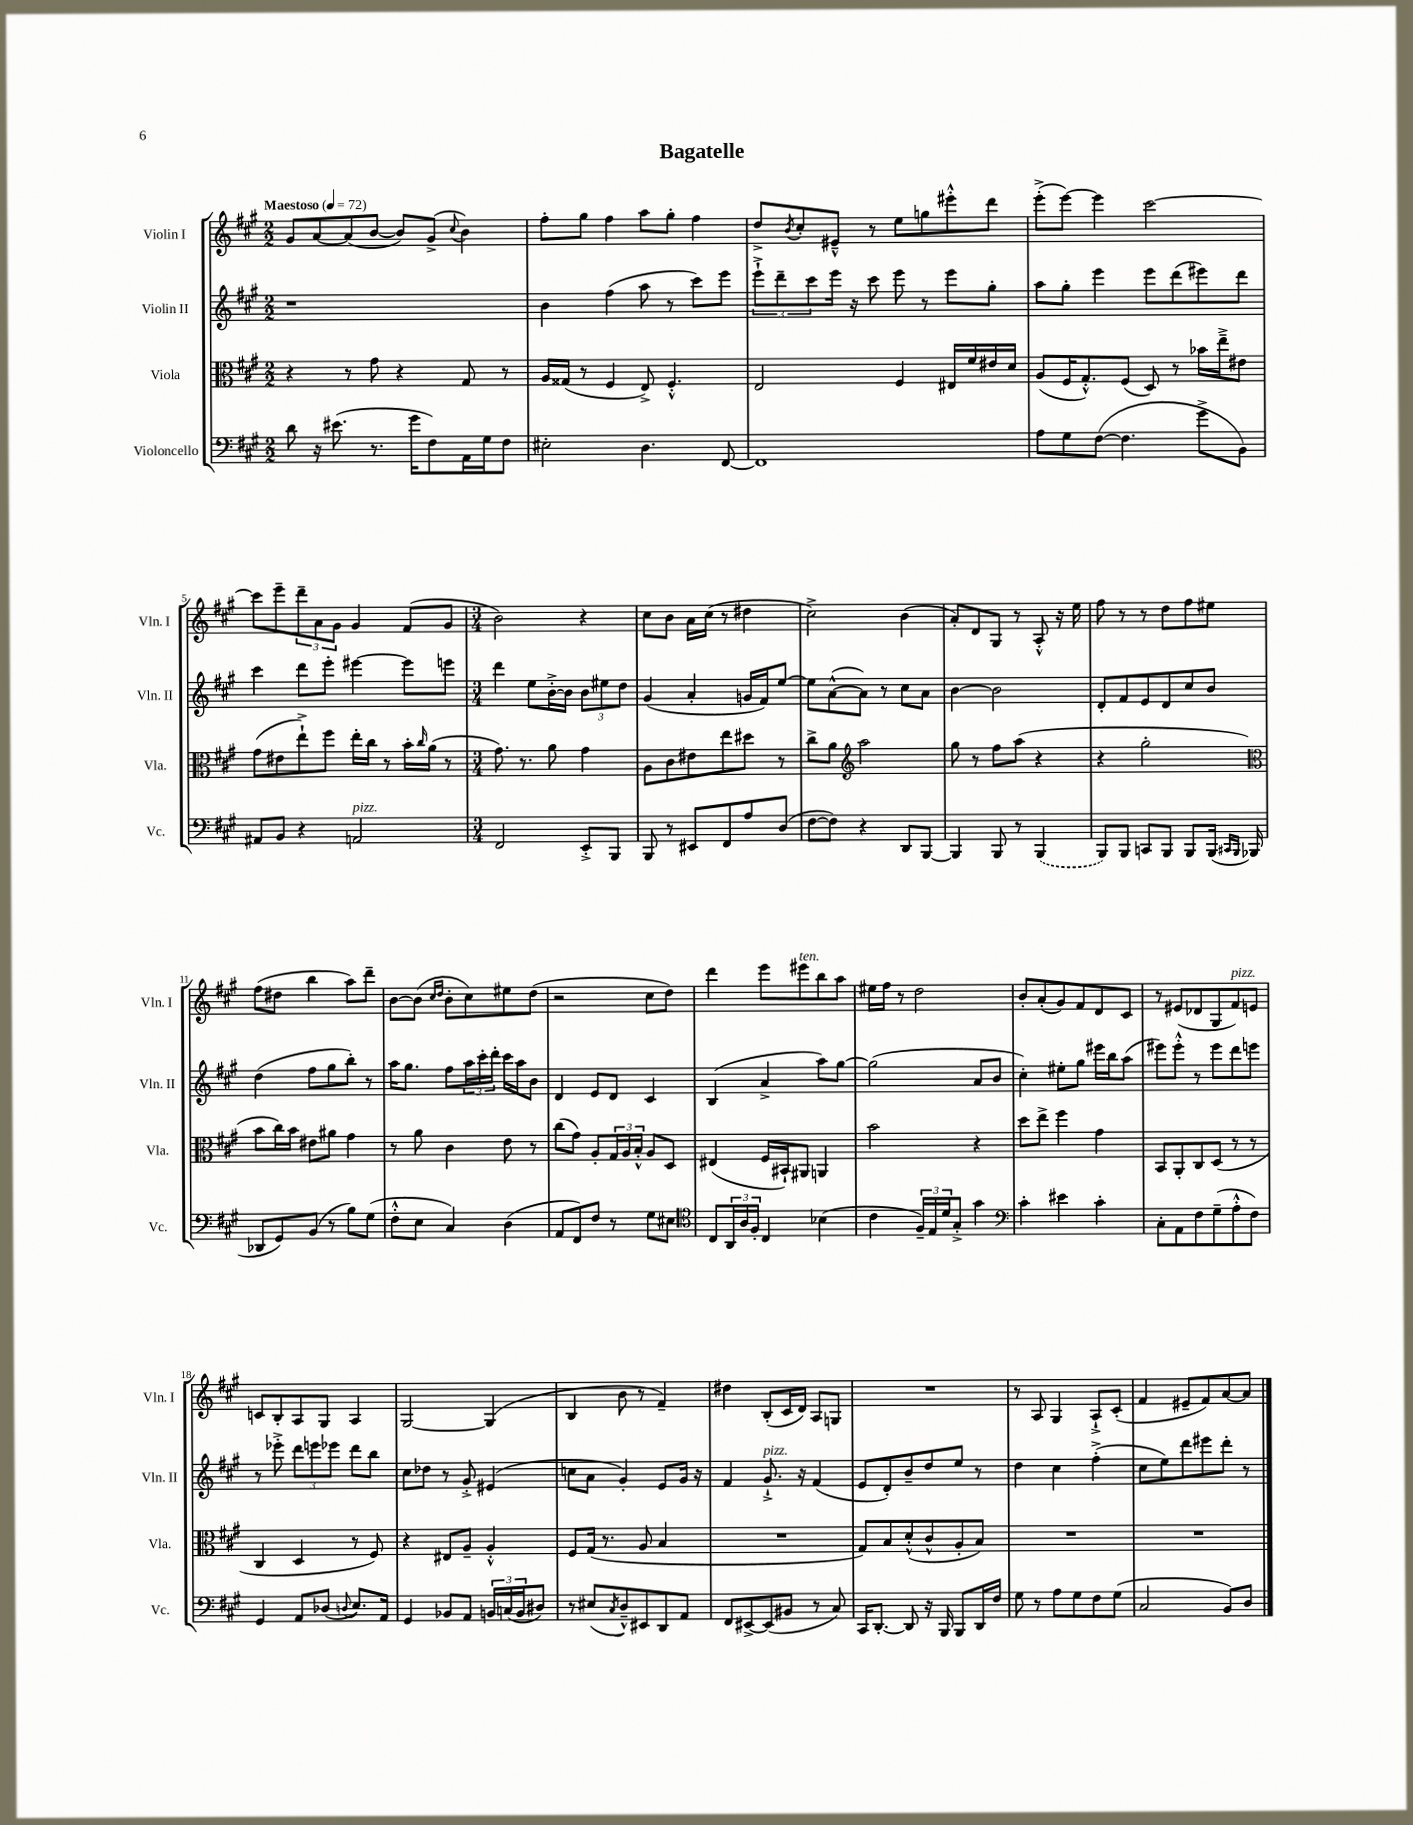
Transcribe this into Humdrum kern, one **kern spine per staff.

**kern	**kern	**kern	**kern
*part4	*part3	*part2	*part1
*staff4	*staff3	*staff2	*staff1
*I"Violoncello	*I"Viola	*I"Violin II	*I"Violin I
*I'Vc.	*I'Vla.	*I'Vln. II	*I'Vln. I
*clefF4	*clefC3	*clefG2	*clefG2
*k[f#c#g#]	*k[f#c#g#]	*k[f#c#g#]	*k[f#c#g#]
*M2/2	*M2/2	*M2/2	*M2/2
*MM72	*MM72	*MM72	*MM72
=1	=1	=1	=1
!	!	!	!LO:TX:a:B:t=Maestoso
8d\	4r	1r	8g#/L
16r	.	.	[8a/
(8.e#X\	.	.	.
.	8r	.	(8a/]
8.r	8g#\	.	[8b/J
.	4r	.	8b/L])
16g#\KL	.	.	.
8F#\)	.	.	(8g#^/J
.	.	.	8qqcc#/
16AA\L	8G#/	.	4b\)
16G#\J	.	.	.
8F#\J	8r	.	.
=2	=2	=2	=2
2E#X'\	16A/LL	4b\	8ff#'\L
.	(16G##X/JJ	.	.
.	8r	.	8gg#\J
.	4F#/	(4ff#\	4ff#\
4.D\	8E^/)	8aa\	8aa\L
.	4.F#'^^/	8r	8gg#'\J
.	.	8ccc#\L)	4ff#\
[8FF#/	.	8eee\J	.
=3	=3	=3	=3
1FF#]	2E/	12eee`^\L	8dd^/L
.	.	12ddd~\	.
.	.	.	8qb/
.	.	.	8cc#'/
.	.	12ccc#\	.
.	.	16eee\Jk	8e#X~^^/J
.	.	16r	.
.	.	8ccc#\	8r
.	4F#/	8eee\	8ee\L
.	.	8r	8ggn\
.	16E#X/LL	8eee\L	8eee#X'^^\
.	16f#/	.	.
.	16e#X/	8gg#'\J	8ddd\J
.	16d/JJ	.	.
=4	=4	=4	=4
8A\L	(8A/L	8aa\L	(8eee'^\L
8G#\	16F#/K	8gg#'\J	[8eee\J)
.	8.G#'^^/)	.	.
([8F#\J	.	4eee\	4eee\]
4.F#\]	(8F#/J	.	.
.	8D/)	8eee\L	[2ccc#\
.	8r	(8ddd\	.
8g#^\L	16b-X\LL	8eee#X\)	.
.	16ee~^\J	.	.
8BB\J)	8e#X\J	8ddd\J	.
!!LO:LB:g=z
=5	=5	=5	=5
8AA#X/L	(8g#\L	4ccc#\	8ccc#\L]
8BB/J	8e#X\	.	8eee~\
4r	8ee`^\)	8ddd\L	12ddd~\
.	.	.	12a\
.	8ff#\J	8eee'\J	.
.	.	.	12g#\J
!LO:TX:a:i:t=pizz.	!	!	!
2AAn/	16ee'\LL	[4eee#X\	4g#/
.	16cc#\JJ	.	.
.	8r	.	.
.	16b'\LL	8eee#\L]	(8f#/L
.	16qqcc#/	.	.
.	(16a\JJ	.	.
.	8r	8eeen\J	8g#/J
=6	=6	=6	=6
*M3/4	*M3/4	*M3/4	*M3/4
2FF#/	8.g#\)	4ddd\	2b\)
.	8.r	.	.
.	.	8ee\L	.
.	8a\	[16b'^\L	.
.	.	16b\JJ]	.
8EE'^/L	4g#\	12b\L	4r
.	.	12ee#X\	.
8BBB/J	.	.	.
.	.	12dd\J	.
=7	=7	=7	=7
8BBB/	8A\L	(4g#/	8cc#\L
8r	8c#\	.	8b\J
8EE#X/L	8e#X\	4a'/	16a\LL
.	.	.	(16cc#\JJ
8FF#/	8ee\	.	8r
8A/	8dd#X\J	16gn/LL	4dd#X\
.	.	16f#/J)	.
(8D/J	8r	[8ee/J	.
=8	=8	=8	=8
[8F#\L	8cc#^\L	8ee\L]	2cc#^\)
8F#\J])	8a\J	([8a^^\	.
*	*clefG2	*	*
4r	2aa\	8a\J])	.
.	.	8r	.
8DD/L	.	8cc#\L	(4b\
[8BBB/J	.	8a\J	.
=9	=9	=9	=9
4BBB/]	8gg#\	[4b\	8a'/L)
.	8r	.	8d/
8BBB/	8ff#\L	2b\]	8G#/J
8r	(8aa\J	.	8r
(4BBB/	4r	.	8A'^^/
.	.	.	16r
.	.	.	16ee\
=10	=10	=10	=10
8BBB/L)	4r	8d'/L	8ff#\
8BBB/J	.	8f#/	8r
8CCn/L	2gg#'\	8e/	8r
8BBB/J	.	8d/	8dd\L
8BBB/L	.	8cc#/	8ff#\
(16BBB/Jk	.	8b/J	8ee#X\J
16qqCC#X/LL	.	.	.
16qqBBB/JJ	.	.	.
16BBB-X/	.	.	.
!!LO:LB:g=z
=11	=11	=11	=11
*	*clefC3	*	*
8DD-X/L	8b\L	(4dd\	(8ff#\L
8GG#/)	16cc#\L)	.	8dd#X\J
.	16b\JJ	.	.
(8BB/J	8e#X\L	8ff#\L	4bb\
8r	8a#X\J	8gg#\	.
8B\L)	4g#\	8bb'\J)	8aa\L)
(8G#\J	.	8r	8ddd~\J
=12	=12	=12	=12
8F#'^^\L	8r	16aa\KL	[8b\L
.	.	8.gg#\J	.
8E\J	8a\	.	(8b\J]
.	.	.	16qqcc#/LL
.	.	.	16qqdd/JJ
4C#/)	4c#\	8ff#\L	8b'\L
.	.	24aa\L	8cc#\)
.	.	24ccc#'\	.
.	.	24ddd'\JJ	.
(4D\	8e\	16ccc#\LL	8ee#X\
.	.	16aa\J	.
.	8r	8b\J	(8dd\J
=13	=13	=13	=13
8AA/L	(8cc#\L	4d/	2r
8FF#/)	8g#\J)	.	.
8F#/J	8A'/L	8e/L	.
8r	24G#/L	8d/J	.
.	24A/	.	.
.	24B'^^/JJ	.	.
8G#\L	8A/L	4c#/	8cc#\L
8E#X\J	8D/J	.	8dd\J)
=14	=14	=14	=14
*clefC4	*	*	*
8C#/L	(4E#X/	(4B/	4ddd\
24AA/L	.	.	.
24A/	.	.	.
24F#'/JJ	.	.	.
4C#/	16F#/LL	4a^/	8eee\L
.	16BB#X`/J)	.	.
!	!	!	!LO:TX:a:i:t=ten.
.	8AA#X/J	.	8eee#X\
(4B-X\	4AAn/	8aa\L)	8bb\
.	.	[8gg#\J	8aa\J
=15	=15	=15	=15
4c#\	2b\	(2gg#\]	16ee#X\LL
.	.	.	16ff#\JJ
.	.	.	8r
24F#~/LL)	.	.	2dd\
24E/	.	.	.
24d/J	.	.	.
8G#'^/J	.	.	.
4g#\	4r	8a/L	.
.	.	8b/J	.
=16	=16	=16	=16
*clefF4	*	*	*
4c#'\	8dd\L	4cc#'\)	8b'/L
.	8ee^\J	.	(8a'/
4e#X\	4ff#\	8ee#X'\L	8g#/)
.	.	8gg#\J	8f#/
4c#'\	4g#\	16eee#X\LL	8d/
.	.	16bb\J	.
.	.	(8aa\J	8c#/J
=17	=17	=17	=17
8C#'\L	8BB/L	8eee#X\L)	8r
8AA\	8AA'/	8eee#'^^\J	(8e#X/L
8F#\	8C#/	8r	8d-X/
(8G#~\	(8D/J	8eee#\L	8G#/
!	!	!	!LO:TX:a:i:t=pizz.
8A'^^\	8r	8ddd\	8f#/)
8F#\J)	8r	8eeen\J	8en/J
!!LO:LB:g=z
=18	=18	=18	=18
4GG#/	4C#/	8r	8cn/L
.	.	8eee-X'^\	8B'/
8AA/L	4D/	12ddd\L	8A/
.	.	12eeen\	.
(8D-X/J	.	.	8G#/J
.	.	12eee-X\J	.
8qqDn/	.	.	.
8.E/L)	8r	8ddd\L	4A/
.	8F#/)	8bb\J	.
16AA/Jk	.	.	.
=19	=19	=19	=19
4GG#/	4r	8cc#\L	[2G#/
.	.	8dd-X\J	.
8BB-X/L	8E#X/L	8r	.
8AA/J	8A~/J	8g#'^/	.
24BBn/LL	4A'^^/	(4e#X/	(4G#/]
(24Cn/	.	.	.
24BB/J	.	.	.
8D#X/J)	.	.	.
=20	=20	=20	=20
8r	8F#/L	8ccn\L	4B/
(8E#X/L	(16G#/Jk	8a\J	.
.	8.r	.	.
8qC#/	.	.	.
8D~^^/)	.	4g#'/)	8b\
8EE#X/	8A/	.	8r
8DD/	4B/	8e/L	4f#~/)
8AA/J	.	16g#/Jk	.
.	.	16r	.
=21	=21	=21	=21
8FF#/L	2.r	4f#/	4dd#X\
[8EE#X^/	.	.	.
!	!	!LO:TX:a:i:t=pizz.	!
(8EE#/]	.	8.g#`^/	(8B'/L
8BB#X/J	.	.	16c#/L
.	.	16r	16d/JJ)
8r	.	(4f#/	8A/L
8C#/)	.	.	8Gn/J
=22	=22	=22	=22
16CC#/KL	8G#/L)	8e/L	2.r
[8.DD'/J	.	.	.
.	8B/	8d'/)	.
8DD/]	(8d'^^/	8b~/	.
16r	8c#^^/	8dd/	.
16BBB/	.	.	.
8BBB/L	8A'/	8ee/J	.
16DD/L	8B/J)	8r	.
16F#/JJ	.	.	.
=23	=23	=23	=23
8G#\	2.r	4dd\	8r
8r	.	.	8A/
8A\L	.	4cc#\	4G#/
8G#\	.	.	.
8F#\	.	(4ff#'^\	8A`^/L
(8G#\J	.	.	(8c#'/J
=24	=24	=24	=24
2C#/	2.r	8cc#\L	4f#/
.	.	8ee\)	.
.	.	8ddd\	8e#X~/L
.	.	8eee#X\	8f#/)
8BB/L)	.	8ddd'\J	[8a/
8D/J	.	8r	8a/J]
==	==	==	==
*-	*-	*-	*-
